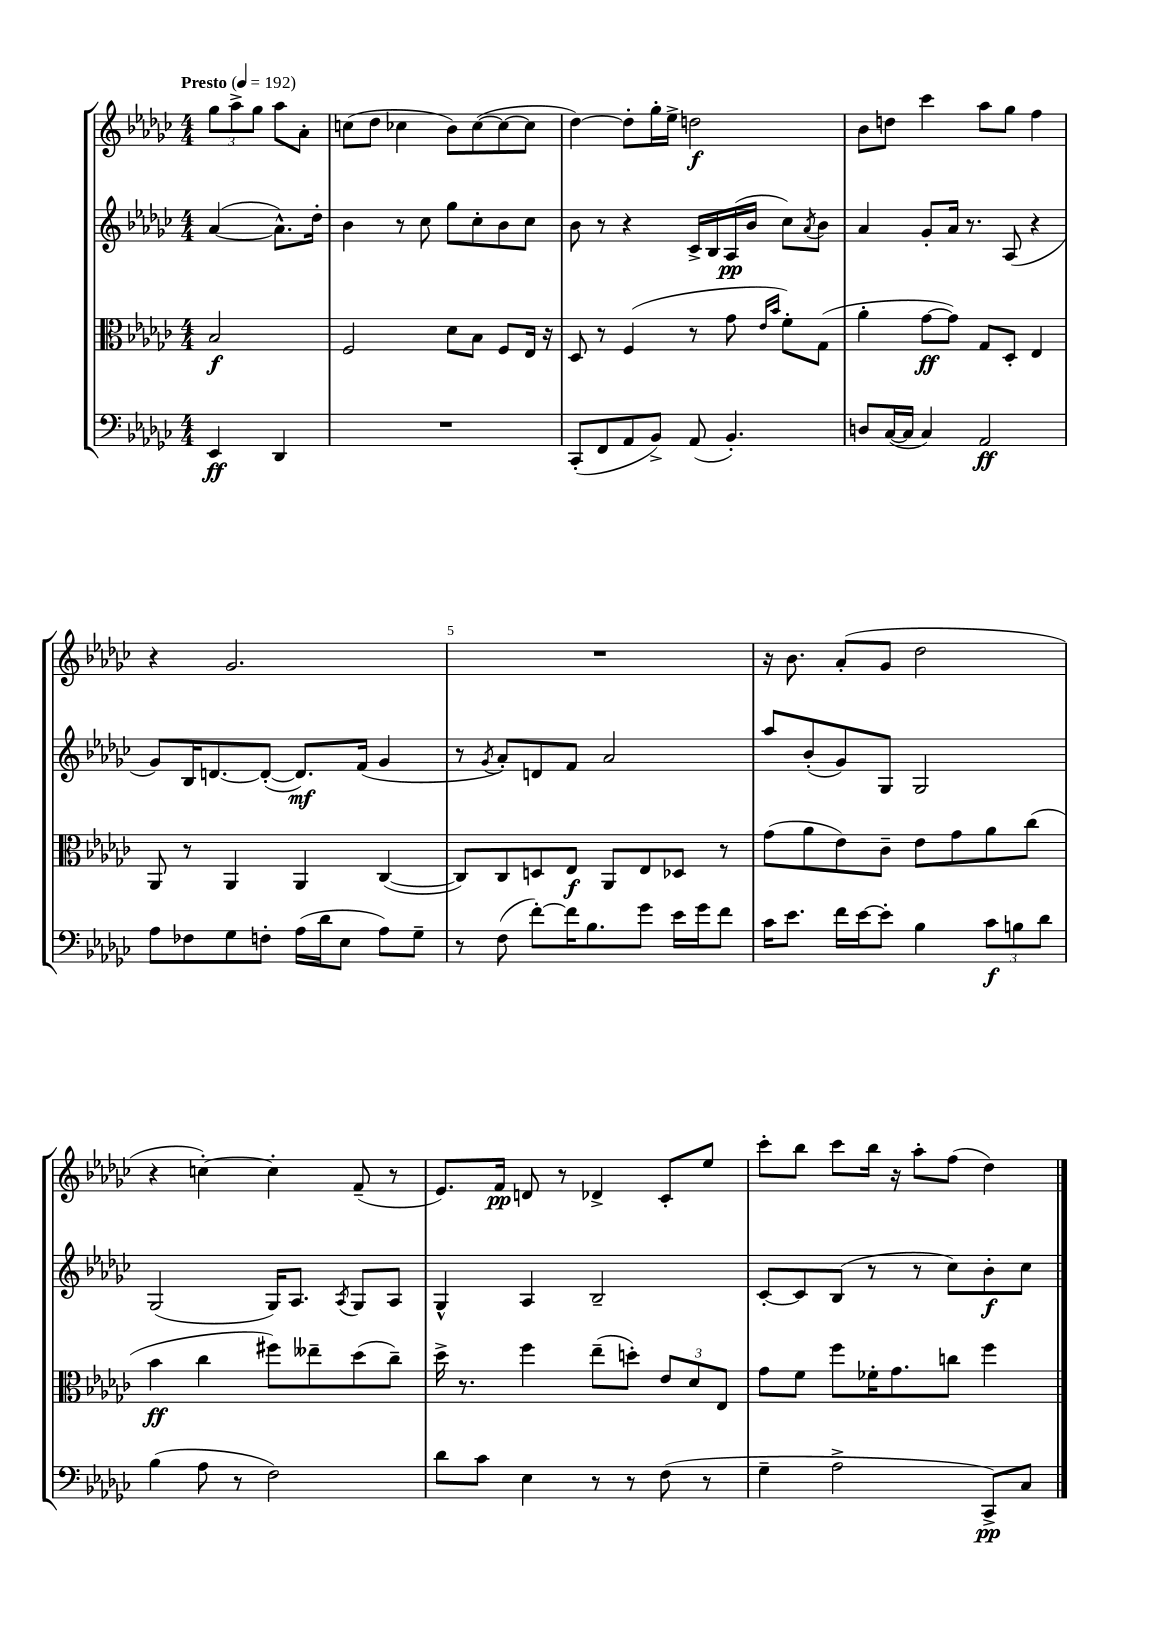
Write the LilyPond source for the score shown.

<<
\new StaffGroup <<
\new Staff = "s0" {
    \clef treble \key ges \major \numericTimeSignature \time 4/4 \partial 2 \tempo "Presto" 4 = 192
    \tuplet 3/2 { ges''8 aes''8-> ges''8 } aes''8 aes'8-. |
    c''8( des''8 ces''4 bes'8) ces''8~( ces''8~ ces''8 |
    des''4~) des''8-. ges''16-. ees''16-> d''2\f |
    bes'8 d''8 ces'''4 aes''8 ges''8 f''4 |
    r4 ges'2. |
    R1 |
    r16 bes'8. aes'8-.( ges'8 des''2 |
    r4 c''4~-.) c''4-. f'8--( r8 |
    ees'8.) f'16\pp d'8 r8 des'4-> ces'8-. ees''8 |
    ces'''8-. bes''8 ces'''8 bes''16 r16 aes''8-. f''8( des''4) \bar "|." |
}
\new Staff = "s1" {
    \clef treble \key ges \major \numericTimeSignature \time 4/4 \partial 2
    aes'4~( aes'8.-^) des''16-. |
    bes'4 r8 ces''8 ges''8 ces''8-. bes'8 ces''8 |
    bes'8 r8 r4 ces'16-> bes16 aes16\pp( bes'16 ces''8) \acciaccatura { aes'8 } bes'8 |
    aes'4 ges'8-. aes'16 r8. aes8( r4 |
    ges'8) bes16 d'8.~ d'8~-.( d'8.\mf) f'16( ges'4 |
    r8 \acciaccatura { ges'8 } aes'8-.) d'8 f'8 aes'2 |
    aes''8 bes'8-.( ges'8) ges8 ges2 |
    ges2( ges16) aes8. \acciaccatura { aes8 } ges8 aes8 |
    ges4-^ aes4 bes2-- |
    ces'8~-. ces'8 bes8( r8 r8 ces''8) bes'8-.\f ces''8 \bar "|." |
}
\new Staff = "s2" {
    \clef alto \key ges \major \numericTimeSignature \time 4/4 \partial 2
    bes2\f |
    f2 des'8 bes8 f8 ees16 r16 |
    des8 r8 f4( r8 ges'8 \grace { ees'16 bes'16 } f'8-.) ges8( |
    aes'4-. ges'8~\ff ges'8) ges8 des8-. ees4 |
    aes,8 r8 aes,4 aes,4 ces4~( |
    ces8) ces8 d8 ees8\f aes,8 ees8 des8 r8 |
    ges'8( aes'8 ees'8) ces'8-- ees'8 ges'8 aes'8 ces''8( |
    bes'4\ff ces''4 fis''8) eeses''8-- des''8( ces''8--) |
    des''16-> r8. f''4 ees''8--( d''8-.) \tuplet 3/2 { ees'8 des'8 ees8 } |
    ges'8 f'8 f''8 fes'16-. ges'8. c''8 f''4 \bar "|." |
}
\new Staff = "s3" {
    \clef bass \key ges \major \numericTimeSignature \time 4/4 \partial 2
    ees,4\ff des,4 |
    R1 |
    ces,8-.( f,8 aes,8 bes,8->) aes,8( bes,4.-.) |
    d8 ces16~( ces16 ces4) aes,2\ff |
    aes8 fes8 ges8 f8-. aes16( des'16 ees8 aes8) ges8-- |
    r8 f8( f'8~-.) f'16 bes8. ges'8 ees'16 ges'16 f'8 |
    ces'16 ees'8. f'16 ees'16~ ees'8-. bes4 \tuplet 3/2 { ces'8\f b8 des'8 } |
    bes4( aes8 r8 f2) |
    des'8 ces'8 ees4 r8 r8 f8( r8 |
    ges4-- aes2-> ces,8->\pp) ces8 \bar "|." |
}
>>
>>
\layout { \context { \Score \override BarNumber.break-visibility = ##(#f #t #t) barNumberVisibility = #(every-nth-bar-number-visible 5) } }
